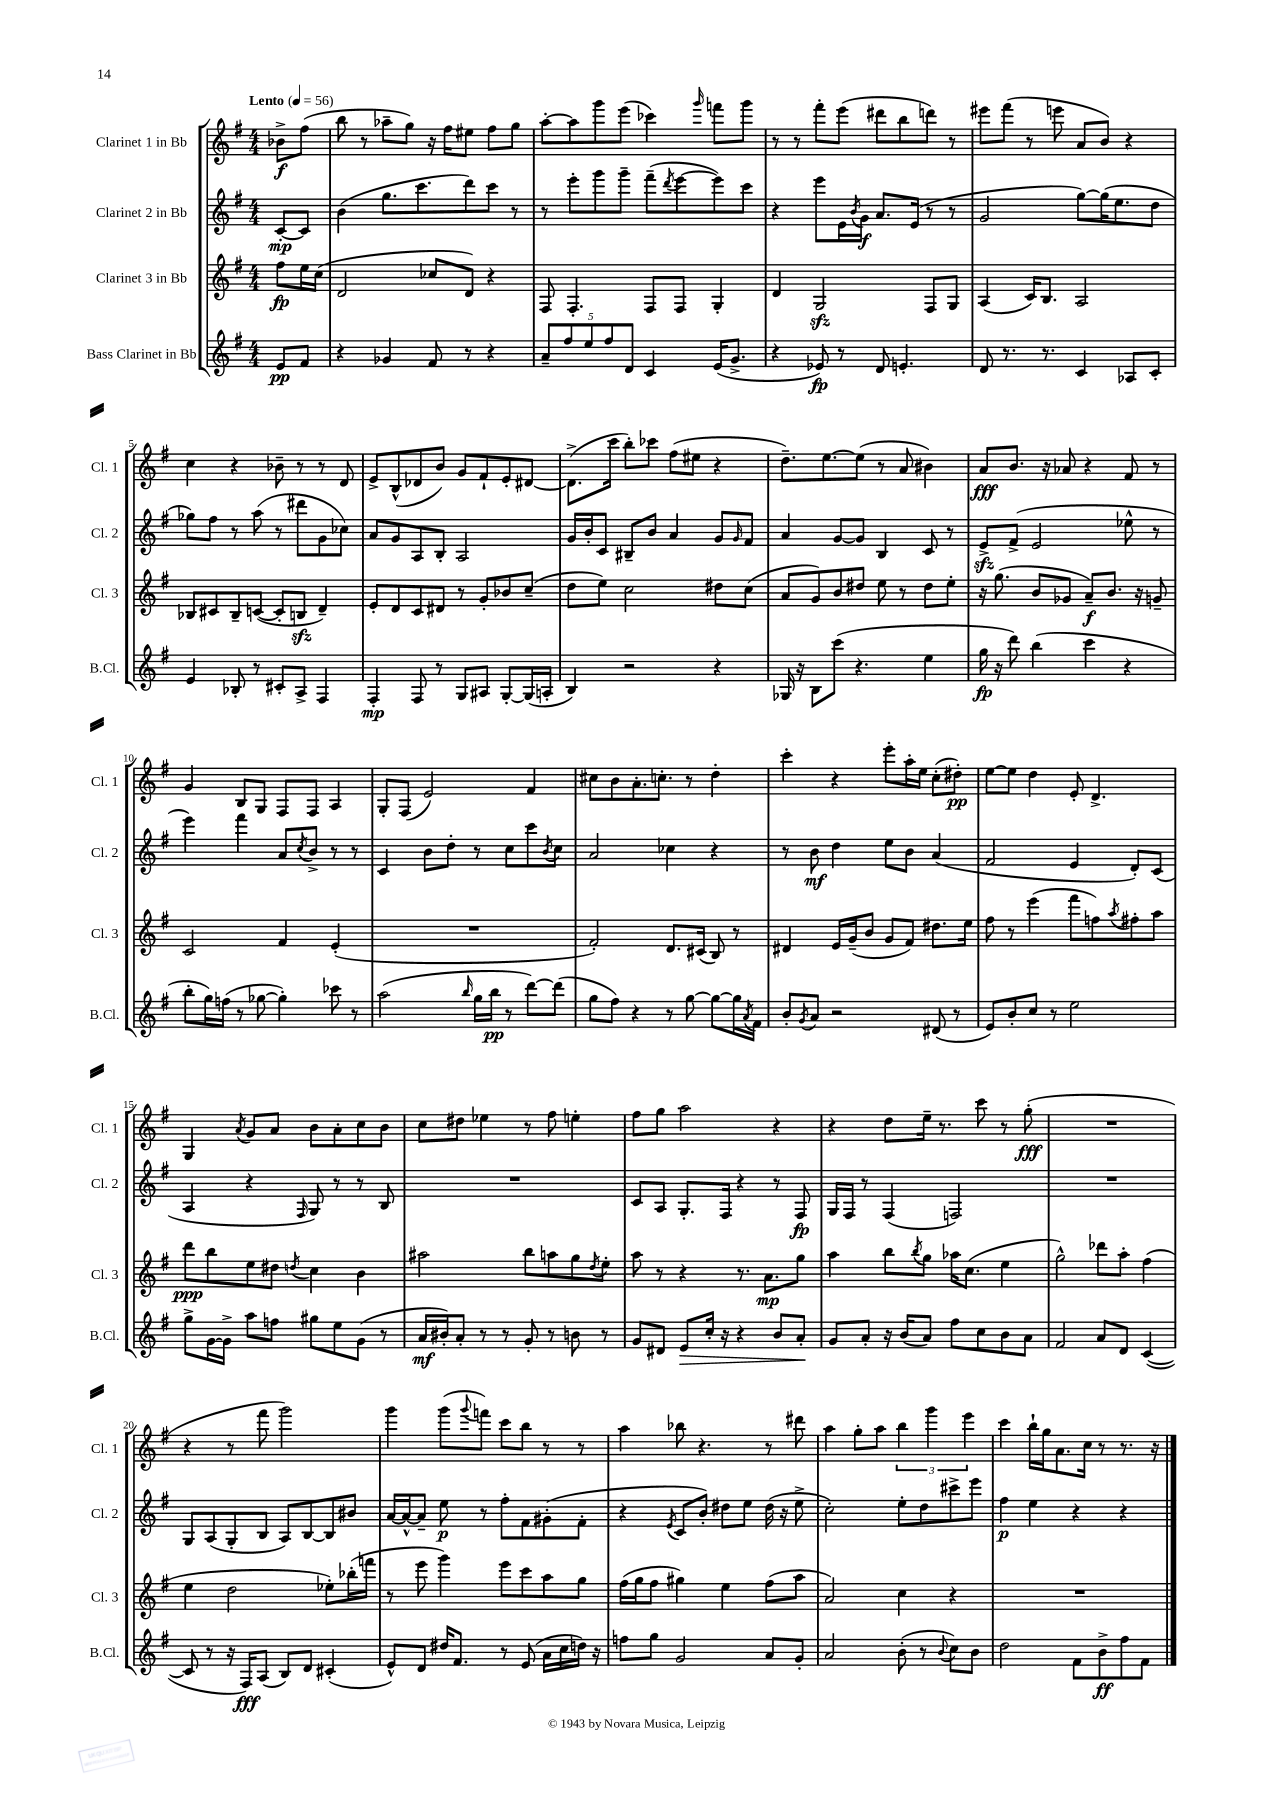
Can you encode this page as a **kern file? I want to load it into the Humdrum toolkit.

**kern	**kern	**kern	**kern
*staff4	*staff3	*staff2	*staff1
*clefG2	*clefG2	*clefG2	*clefG2
*k[f#]	*k[f#]	*k[f#]	*k[f#]
*M4/4	*M4/4	*M4/4	*M4/4
*MM56	*MM56	*MM56	*MM56
8e	8ff#	[8c'	8b-^
8f#	16ee	8c]	(8ff#
.	(16cc	.	.
=	=	=	=
4r	2d	(4b	8bb
.	.	.	8r
4g-	.	8.gg	8aa-~
.	.	.	8gg)
.	.	8.ccc	.
8f#	8cc-	.	16r
.	.	.	16ff#
8r	8d)	8ddd)	8ee#
4r	4r	8ccc	8ff#
.	.	8r	8gg
=	=	=	=
10a~	8F#	8r	[8aa'
10ff#	.	.	.
.	4.F#'	8eee'	8aa]
10ee	.	.	.
.	.	8ggg	8ggg
10ff#	.	.	.
.	.	8ggg~	(8eee
10d	.	.	.
4c	8F#	(8fff#~	4ccc-)
.	.	8qddd	.
.	8F#	[8eee	.
.	.	.	16qqggg
(16e	4G'	8eee])	8fff
8.g^	.	.	.
.	.	8ccc	8ggg
=	=	=	=
4r	4d	4r	8r
.	.	.	8r
8e-)	2G	8eee	8fff#'
8r	.	16e	(8eee
.	.	8qb	.
.	.	16g	.
8d	.	8.a	8ddd#
4.e'	.	.	8bb
.	.	(16e	.
.	8F#	8r	8ddd)
.	8G	8r	8r
=	=	=	=
8d	(4A	2g	8eee#
8.r	.	.	(8fff#
.	16c)	.	8r
8.r	8.B	.	.
.	.	.	8eee
4c	2A	[8gg)	8a
.	.	(16gg]	8b)
.	.	8.ee	.
8A-	.	.	4r
8c'	.	8dd	.
=	=	=	=
4e	8B-	8gg-)	4cc
.	8c#	8ff#	.
8B-'	8B-~	8r	4r
8r	([8c	(8aa	.
8c#'	8c']	8r	8b-~
8A^	8B	8ddd#	8r
4F#	4d~)	8g	8r
.	.	8cc-)	8d
=	=	=	=
4F#'	8e'	8a	8e^
.	8d	8g	(8B^^
8F#	8c	8A	8d-
8r	8d#	8B'	8b)
8G	8r	2A	8g
8A#	8g'	.	8f#`
[8G'	8b-	.	8e'
(16G]	(8cc~	.	[8d#
16A'	.	.	.
=	=	=	=
4B)	8dd	16g	(8.d#^]
.	.	16b'	.
.	8ee)	8c	.
.	.	.	16ccc
2r	2cc	8B#~	8bb')
.	.	8b	8ccc-
.	.	4a	(8ff#
.	.	.	8ee#
4r	8dd#	8g	4r
.	.	16qqg	.
.	(8cc	8f#	.
=	=	=	=
16G-	8a	4a	8.dd~)
16r	.	.	.
8B	8g)	.	.
.	.	.	[8.ee
(8ccc	8b	[8g	.
4.r	8dd#	8g]	(8ee]
.	8ee	4B	8r
.	8r	.	8a
4ee	8dd#	8c	4b#)
.	8ee'	8r	.
=	=	=	=
16gg	16r	8e^	8a
16r	(8.gg	.	.
8ddd)	.	(8f#^	8.b
(4bb	8b	2e	.
.	.	.	16r
.	8g-	.	8a-
4ccc	8a~)	.	4r
.	8.b	.	.
4r	.	8ee-^^	8f#
.	16r	.	.
.	8g~	8r	8r
=	=	=	=
8bb'	2c	4eee)	4g
16gg)	.	.	.
(16ff	.	.	.
8r	.	4fff#	8B
[8gg-	.	.	8G
4gg-'])	4f#	8a	8F#
.	.	8qcc	.
.	.	8b^	8F#
8ccc-	(4e'	8r	4A
8r	.	8r	.
=	=	=	=
(2aa	1r	4c	8G'
.	.	.	(8F#
.	.	8b	2e)
.	.	8dd'	.
16qqbb	.	.	.
16gg	.	8r	.
16bb	.	.	.
8r	.	8cc	.
[8ddd)	.	8ccc	4f#
.	.	8qb	.
(8ddd]	.	8cc	.
=	=	=	=
8gg	2f#')	2a	8cc#
8ff#)	.	.	8b
4r	.	.	8.a'
.	.	.	8.cc'
8r	8.d	4cc-	.
[8gg	.	.	8r
.	(16c#	.	.
8gg_	8B)	4r	4dd'
16gg]	8r	.	.
8qa	.	.	.
16f#	.	.	.
=	=	=	=
8b'	4d#	8r	4ccc'
8qg	.	.	.
8a	.	8b	.
2r	16e	4dd	4r
.	(16g~	.	.
.	8b	.	.
.	8g	8ee	8eee'
.	8f#)	8b	16aa'
.	.	.	16ee
(8d#	8.dd#	(4a	(8cc'
8r	.	.	8dd#')
.	16ee	.	.
=	=	=	=
8e)	8ff#	2f#	[8ee
8b'	8r	.	8ee]
8cc	(4eee	.	4dd
8r	.	.	.
2ee	8fff#	4e	8e'
.	8ff)	.	4.d^
.	8qaa	.	.
.	8ff#'	8d')	.
.	8aa	(8c	.
=	=	=	=
8gg^	8ddd	4A	4G
[16g	8bb	.	.
16g^]	.	.	.
.	.	.	8qa
8aa	8ee	4r	8g
8ff	8dd#	.	8a
.	8qdd	16qqF#	.
8gg#	4cc	8G)	8b
8ee	.	8r	8a'
(8g	4b	8r	8cc
8r	.	8B	8b
=	=	=	=
16a	2aa#	1r	8cc
16b#')	.	.	.
8a'	.	.	8dd#
8r	.	.	4ee-
8r	.	.	.
8g'	8bb	.	8r
8r	8aa	.	8ff#
8b	8gg	.	4ee'
.	8qdd	.	.
8r	8ee'	.	.
=	=	=	=
8g	8aa	8c	8ff#
8d#	8r	8A	8gg
8e	4r	8.G'	2aa
16cc'	.	.	.
16r	.	16F#	.
4r	8.r	4r	.
.	8.a	.	.
8b	.	8r	4r
8a'	8gg	8F#	.
=	=	=	=
8g	4aa	16G	4r
.	.	16F#	.
8a'	.	8r	.
16r	8bb	(4F#	8dd
(16b	.	.	.
.	8qbb	.	.
8a)	8gg	.	16ee~
.	.	.	8.r
8ff#	16aa-	2F)	.
.	(8.cc	.	.
8cc	.	.	8ccc
8b	4ee	.	8r
8a	.	.	(8gg'
=	=	=	=
2f#	2gg^^)	1r	1r
8a	8ddd-	.	.
8d	8aa'	.	.
([4c	(4ff#	.	.
=	=	=	=
8c]	4ee	8G	4r
8r	.	(8A	.
16r	2dd	8G'	8r
16F#)	.	.	.
(8A	.	8B	8fff#
8B)	.	8A)	2ggg)
8d	.	[8B	.
(4c#'	8ee-')	8B]	.
.	(16bb-'	8b#	.
.	16fff	.	.
=	=	=	=
8e^^)	8r	[16a	4ggg
.	.	16a^^_	.
8d	8eee	8a~]	.
16dd#	4ggg)	8ee	(8ggg
8.f#	.	.	.
.	.	.	8qqggg
.	.	8r	8fff)
8r	8eee	8ff#'	8ccc
(8e	8ccc	8f#	8bb
16a	8aa	(8g#'	8r
16cc	.	.	.
16dd)	8gg	8f#'	8r
16r	.	.	.
=	=	=	=
8ff	(16ff#	4r	4aa
.	16gg	.	.
8gg	8ff#	.	.
.	.	8qe	.
2g	4gg#)	8c	8bb-
.	.	8b')	4.r
.	4ee	8dd#	.
.	.	8ee	.
8a	(8ff#	(16dd#	8r
.	.	16r	.
8g'	8aa	8ee^	8ddd#
=	=	=	=
2a	2a)	2cc')	4aa
.	.	.	8gg'
.	.	.	8aa
(8b'	4cc	8ee'	6bb
8r	.	8dd	.
.	.	.	6ggg
8qqb	.	.	.
8cc)	4r	8ccc#^	.
.	.	.	6eee
8b	.	8eee	.
=	=	=	=
2dd	1r	4ff#	4ccc
.	.	4ee	16bb`
.	.	.	16gg
.	.	.	8.a
8f#	.	4r	.
.	.	.	16cc
8b^	.	.	8r
8ff#	.	4r	8.r
8f#	.	.	.
.	.	.	16r
==	==	==	==
*-	*-	*-	*-
